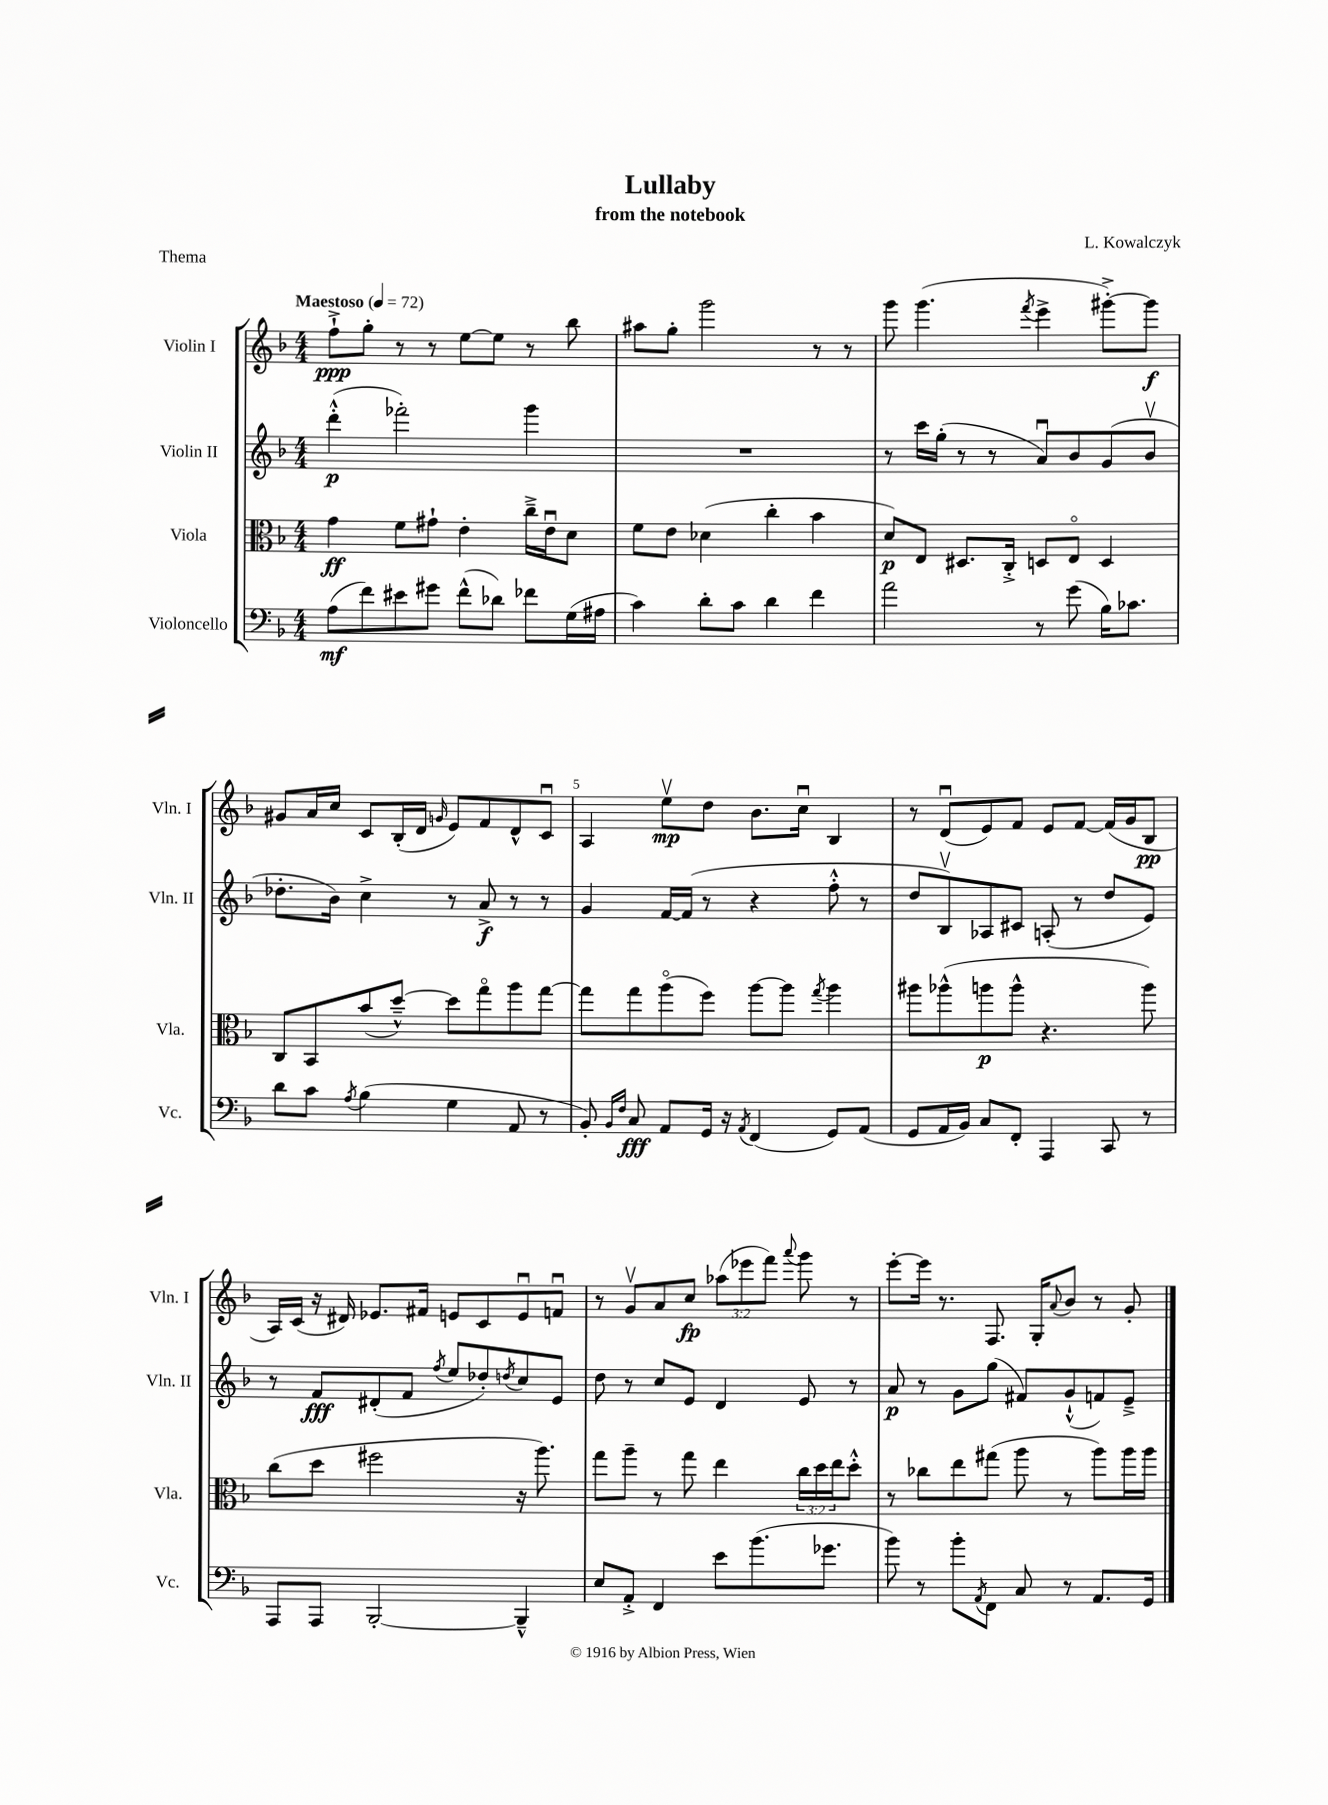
\header { title = "Lullaby" composer = "L. Kowalczyk" subtitle = "from the notebook" piece = "Thema" }
<<
\new StaffGroup <<
\new Staff = "s0" \with { instrumentName = "Violin I" shortInstrumentName = "Vln. I" } {
    \clef treble \key f \major \numericTimeSignature \time 4/4 \override Staff.TupletNumber.text = #tuplet-number::calc-fraction-text \tempo "Maestoso" 4 = 72
    f''8-!->\ppp g''8-. r8 r8 e''8~ e''8 r8 bes''8 |
    ais''8 g''8-. g'''2 r8 r8 |
    g'''8 g'''4.( \acciaccatura { f'''8 } e'''4-> gis'''8~-.->) gis'''8\f |
    gis'8 a'16 c''16 c'8 bes16-.( d'16 \grace { g'16 } e'8) f'8 d'8-^ c'8\downbow |
    a4 e''8\upbow\mp d''8 bes'8. c''16\downbow bes4 |
    r8 d'8\downbow( e'8) f'8 e'8 f'8~ f'16( g'16 bes8\pp |
    a16) c'16( r16 dis'16) ees'8. fis'16 e'8 c'8 e'8\downbow f'8\downbow |
    r8 g'8\upbow a'8 c''8\fp \tuplet 3/2 { aes''8( ees'''8 f'''8) } \appoggiatura { a'''8 } g'''8 r8 |
    e'''8~-. e'''16 r8. f8. g16-. \appoggiatura { a'8 } bes'8 r8 g'8-. \bar "|." |
}
\new Staff = "s1" \with { instrumentName = "Violin II" shortInstrumentName = "Vln. II" } {
    \clef treble \key f \major \numericTimeSignature \time 4/4
    d'''4-.-^\p( fes'''2-.) g'''4 |
    R1 |
    r8 c'''16 g''16-.( r8 r8 a'8\downbow) bes'8 g'8( bes'8\upbow |
    des''8.-. bes'16) c''4-> r8 a'8->\f r8 r8 |
    g'4 f'16~ f'16( r8 r4 f''8-.-^ r8 |
    d''8 bes8\upbow) aes8 cis'8 a8-.( r8 d''8 e'8) |
    r8 f'8\fff dis'8-.( f'8 \acciaccatura { f''8 } e''8 des''8-.) \acciaccatura { d''8 } c''8 e'8 |
    d''8 r8 c''8 e'8 d'4 e'8 r8 |
    a'8\p r8 g'8 g''8( fis'8) g'8-!-^( f'8) e'8---> \bar "|." |
}
\new Staff = "s2" \with { instrumentName = "Viola" shortInstrumentName = "Vla." } {
    \clef alto \key f \major \numericTimeSignature \time 4/4 \override Staff.TupletNumber.text = #tuplet-number::calc-fraction-text
    g'4\ff f'8 gis'8-! e'4-. c''16---> e'16\downbow d'8 |
    f'8 e'8 des'4( c''4-. bes'4 |
    d'8\p) e8 dis8. c16-.-> d8 e8\flageolet d4 |
    c8 bes,8 bes'8( d''8~---^) d''8 g''8\flageolet a''8 g''8~ |
    g''8 g''8 a''8\flageolet( f''8) a''8~ a''8 \acciaccatura { g''8 } a''4 |
    ais''8 aes''8-^( a''8\p a''8-^ r4. a''8) |
    c''8( d''8 fis''2 r16 a''8.) |
    g''8 a''8-- r8 g''8 e''4 \tuplet 3/2 { c''16 d''16 e''16 } d''8-.-^ |
    r8 ces''8 e''8 gis''8( a''8 r8 a''8) a''16 a''16 \bar "|." |
}
\new Staff = "s3" \with { instrumentName = "Violoncello" shortInstrumentName = "Vc." } {
    \clef bass \key f \major \numericTimeSignature \time 4/4
    a8\mf( f'8) eis'8 gis'8 f'8-^( des'8) fes'8 g16( ais16 |
    c'4) d'8-. c'8 d'4 f'4 |
    a'2 r8 g'8( bes16) ces'8. |
    d'8 c'8 \acciaccatura { a8 } bes4( g4 a,8 r8 |
    bes,8-.) \grace { bes,16 f16 } c8\fff a,8 g,16 r16 \acciaccatura { a,8 } f,4( g,8) a,8( |
    g,8 a,16 bes,16) c8 f,8-. a,,4 c,8 r8 |
    a,,8 a,,8 bes,,2~-. bes,,4---^ |
    e8 a,8-.-> f,4 e'8 bes'8.( ges'8. |
    bes'8) r8 bes'8-. \acciaccatura { a,8 } f,8 c8 r8 a,8. g,16 \bar "|." |
}
>>
>>
\layout { \context { \Score \override BarNumber.break-visibility = ##(#f #t #t) barNumberVisibility = #(every-nth-bar-number-visible 5) } }
